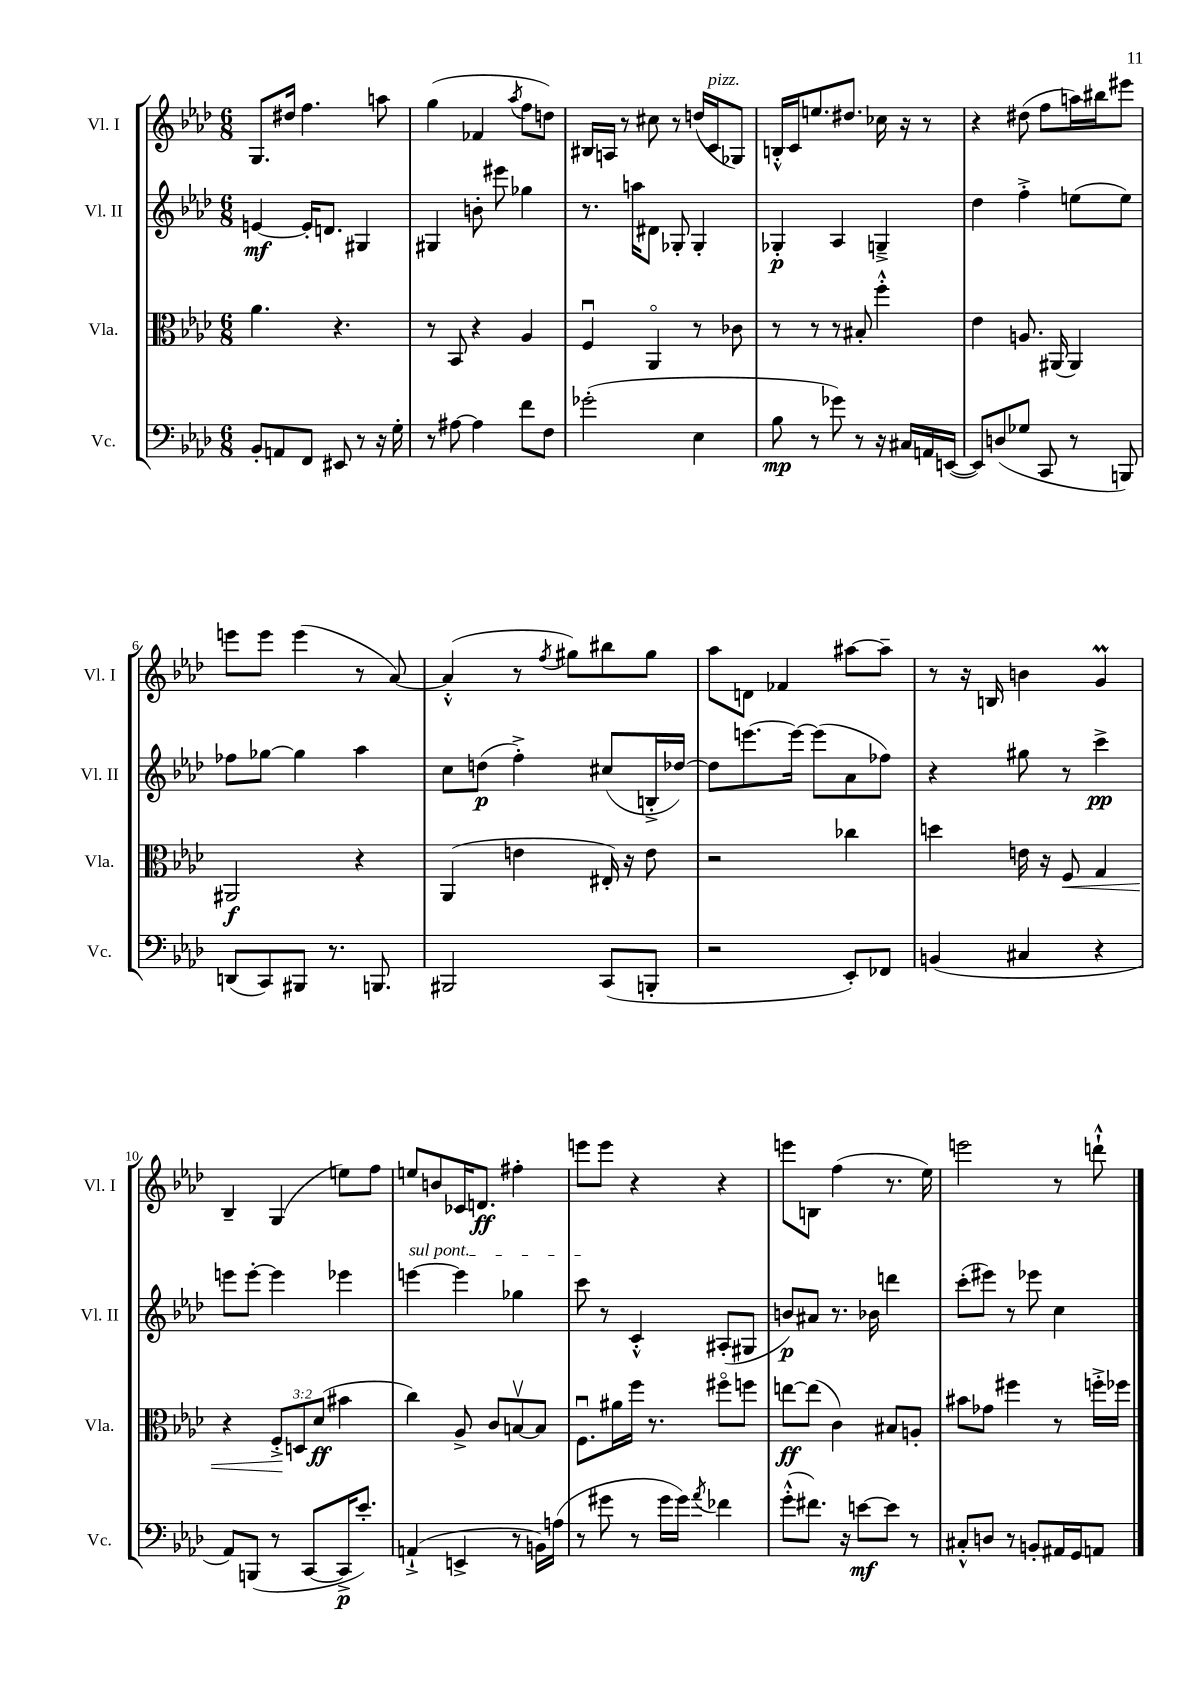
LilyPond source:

<<
\new StaffGroup <<
\new Staff = "s0" \with { instrumentName = "Vl. I" shortInstrumentName = "Vl. I" } {
    \clef treble \key aes \major \numericTimeSignature \time 6/8
    \autoBeamOff g8.[ dis''16] f''4. a''8 |
    g''4( fes'4 \acciaccatura { aes''8 } f''8[ d''8]) |
    bis16[ a16] r8 cis''8 r8 d''16[( c'16^\markup { \italic "pizz." } ges8]) |
    b16[-.-^ c'16 e''8. dis''8.] ces''16 r16 r8 |
    r4 dis''8( f''8[ a''16) bis''16 eis'''8] |
    e'''8[ e'''8] e'''4( r8 aes'8~) |
    aes'4-.-^( r8 \acciaccatura { f''8 } gis''8[) bis''8 gis''8] |
    aes''8[ d'8] fes'4 ais''8[~ ais''8]-- |
    r8 r16 b16 b'4 g'4\prall |
    bes4-- g4( e''8[) f''8] |
    e''8[ b'8 ces'16 d'8.]\ff fis''4-. |
    e'''8[ e'''8] r4 r4 |
    e'''8[ b8] f''4( r8. ees''16) |
    e'''2 r8 d'''8-!-^ \bar "|." |
}
\new Staff = "s1" \with { instrumentName = "Vl. II" shortInstrumentName = "Vl. II" } {
    \clef treble \key aes \major \numericTimeSignature \time 6/8
    \autoBeamOff e'4~\mf e'16[-. d'8.] gis4 |
    gis4 b'8-. eis'''8 ges''4 |
    r8. a''16[ dis'8] ges8-. ges4-. |
    ges4-.\p aes4 g4---> |
    des''4 f''4-.-> e''8[( e''8]) |
    fes''8[ ges''8]~ ges''4 aes''4 |
    c''8[ d''8]\p( f''4-.->) cis''8[( b16-.-> des''16]~) |
    des''8[ e'''8.~ e'''16]~ e'''8[( aes'8 fes''8]) |
    r4 gis''8 r8 c'''4->\pp |
    e'''8[ e'''8]~-. e'''4 ees'''4 |
    \once \override TextSpanner.bound-details.left.text = \markup { \italic "sul pont." } e'''4~\startTextSpan e'''4 ges''4 |
    c'''8\stopTextSpan r8 c'4-.-^ ais8[-.( gis8] |
    b'8[\p) ais'8] r8. bes'16 d'''4 |
    c'''8[-.( eis'''8]) r8 ees'''8 c''4 \bar "|." |
}
\new Staff = "s2" \with { instrumentName = "Vla." shortInstrumentName = "Vla." } {
    \clef alto \key aes \major \numericTimeSignature \time 6/8 \override Staff.TupletNumber.text = #tuplet-number::calc-fraction-text
    \autoBeamOff aes'4. r4. |
    r8 bes,8 r4 aes4 |
    f4\downbow aes,4\flageolet r8 ces'8 |
    r8 r8 r8 bis8-. f''4-.-^ |
    ees'4 a8. ais,16( ais,4) |
    ais,2\f r4 |
    aes,4( e'4 eis16-.) r16 e'8 |
    r2 ces''4 |
    d''4 e'16 r16 f8\< g4 |
    r4 \tuplet 3/2 { f8[-.->\! d8 des'8]\ff( } bis'4 |
    c''4) aes8-> c'8[ b8~\upbow b8] |
    f8.[\downbow ais'16 f''16] r8. fis''8[\flageolet f''8] |
    e''8[~\ff e''8]( c'4) bis8[ a8]-. |
    bis'8[ ges'8] fis''4 r8 f''16[-.-> fes''16] \bar "|." |
}
\new Staff = "s3" \with { instrumentName = "Vc." shortInstrumentName = "Vc." } {
    \clef bass \key aes \major \numericTimeSignature \time 6/8
    \autoBeamOff bes,8[-. a,8 f,8] eis,8 r8 r16 g16-. |
    r8 ais8~ ais4 f'8[ f8] |
    ges'2-.( ees4 |
    bes8\mp r8 ges'8) r8 r16 cis16[ a,16 e,16]~( |
    e,8[) d8( ges8] c,8 r8 b,,8) |
    d,8[( c,8) bis,,8] r8. b,,8. |
    bis,,2 c,8[( b,,8]-. |
    r2 ees,8[-.) fes,8] |
    b,4( cis4 r4 |
    aes,8[) b,,8]( r8 c,8[~ c,16->\p ees'8.]-.) |
    a,4-!->( e,4-> r8 b,16[) a16]( |
    r8 gis'8 r8 gis'16[ gis'16]) \acciaccatura { aes'8 } fes'4 |
    g'8[-.-^( fis'8.]) r16 e'8[~\mf e'8] r8 |
    cis8[-.-^ d8] r8 b,8[-. ais,16 g,16 a,8] \bar "|." |
}
>>
>>
